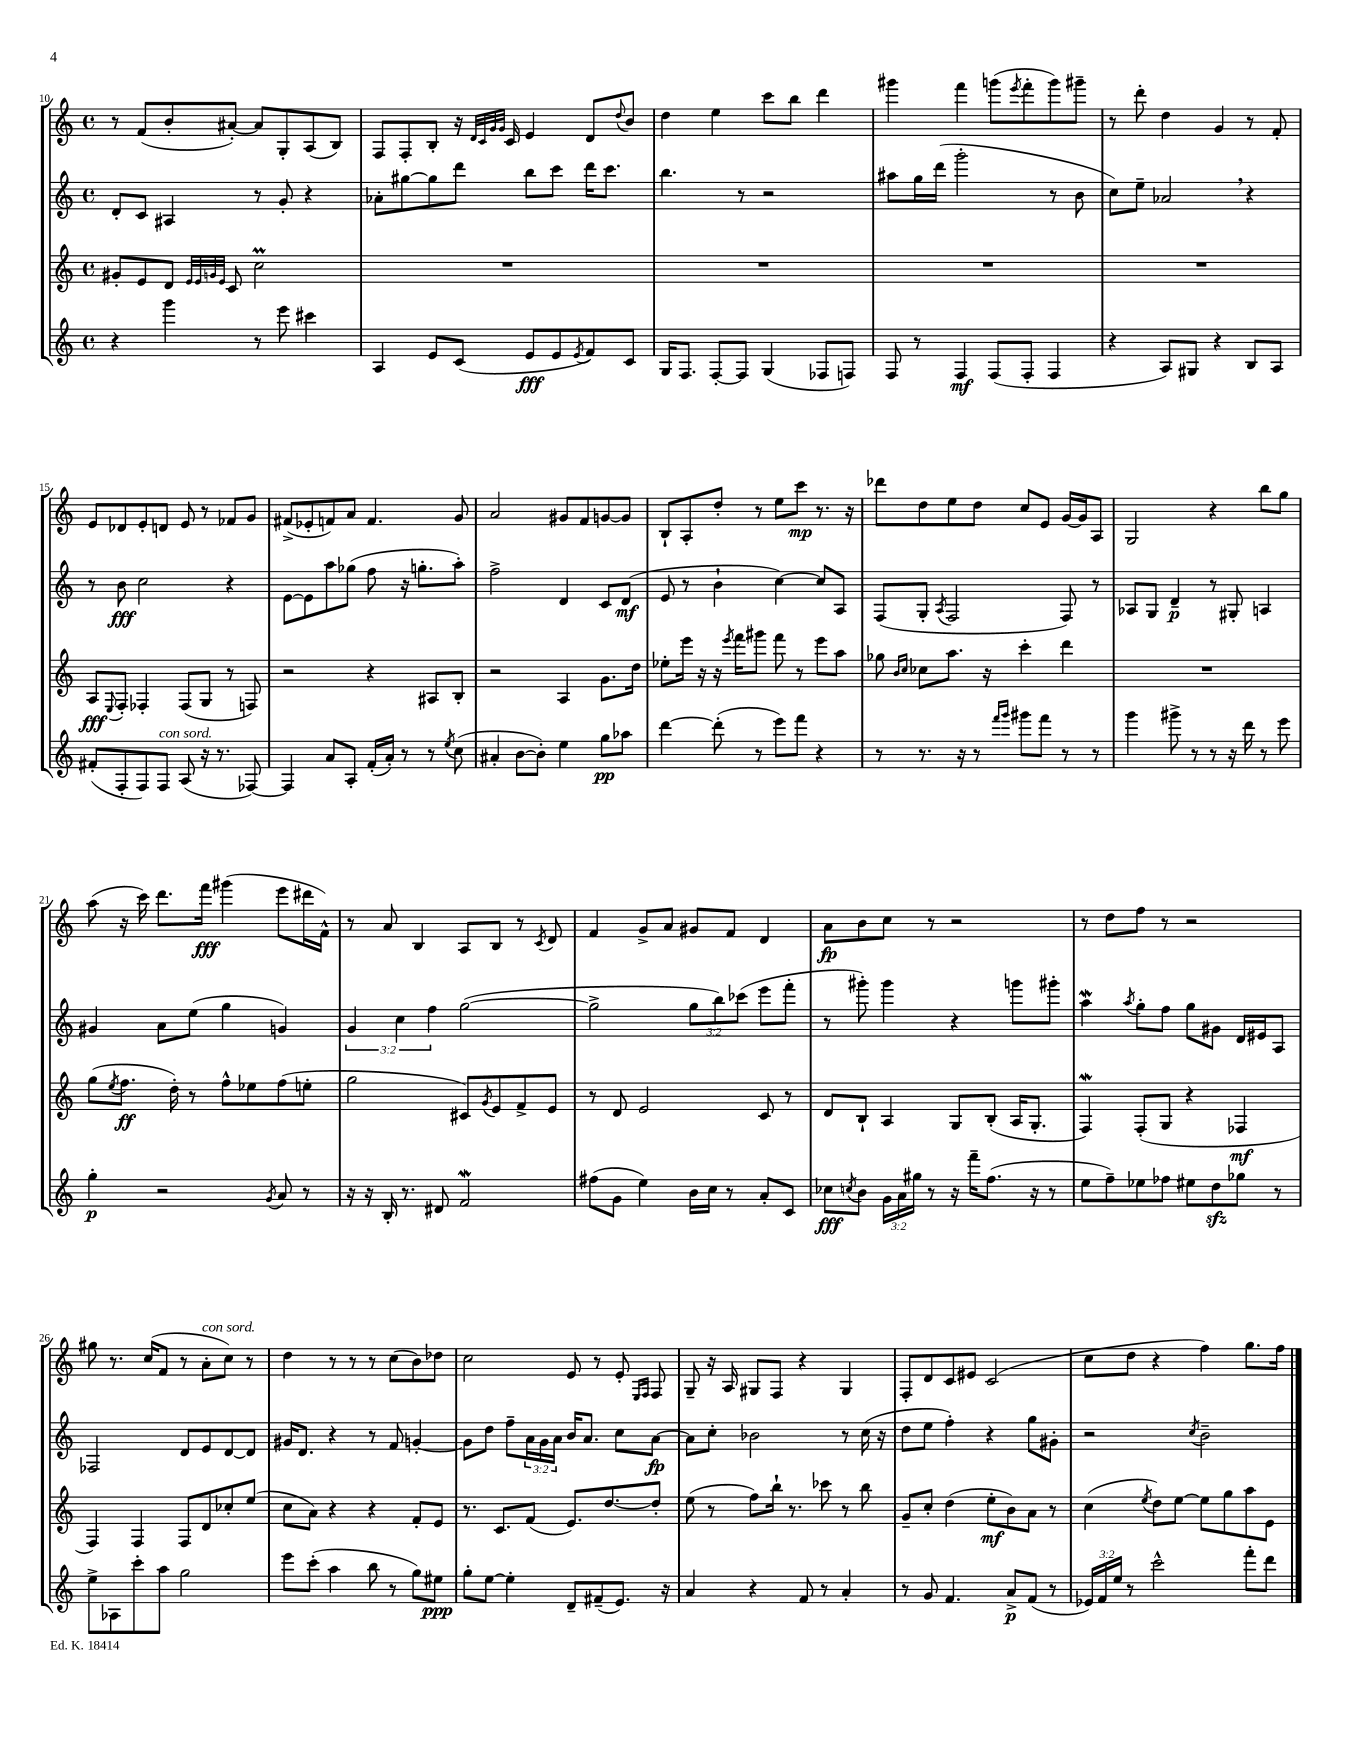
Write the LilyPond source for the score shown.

<<
\new StaffGroup <<
\new Staff = "s0" {
    \clef treble \key c \major \defaultTimeSignature \time 4/4
    r8 f'8( b'8-. ais'8~-.) ais'8 g8-. a8( b8) |
    f8 f8-. b8-. r16 \grace { d'32 c'32 g'32 g'32 } c'16 e'4 d'8 \appoggiatura { d''8 } b'8 |
    d''4 e''4 c'''8 b''8 d'''4 |
    gis'''4 f'''4 g'''8( \acciaccatura { e'''8 } f'''8-. g'''8) gis'''8-- |
    r8 d'''8-. d''4 g'4 r8 f'8-. |
    e'8 des'8 e'8-. d'8 e'8 r8 fes'8 g'8 |
    fis'8->( ees'8-. f'8) a'8 f'4. g'8 |
    a'2 gis'8 f'8 g'8~ g'8 |
    b8-! a8-. d''8-. r8 e''8 c'''8\mp r8. r16 |
    des'''8 d''8 e''8 d''8 c''8 e'8 g'16~ g'16 a8 |
    g2 r4 b''8 g''8 |
    a''8( r16 c'''16) d'''8. f'''16\fff gis'''4( e'''8 dis'''16 f'16-^) |
    r8 a'8 b4 a8 b8 r8 \acciaccatura { c'8 } d'8 |
    f'4 g'8-> a'8 gis'8 f'8 d'4 |
    a'8\fp b'8 c''8 r8 r2 |
    r8 d''8 f''8 r8 r2 |
    gis''8 r8. c''16( f'8 r8 a'8-.^\markup { \italic "con sord." } c''8) r8 |
    d''4 r8 r8 r8 c''8( b'8) des''8 |
    c''2 e'8 r8 e'8-. \grace { e16 f16 } f8 |
    g8-- r16 a16 gis8 f8 r4 gis4 |
    f8-. d'8 c'8 eis'8 c'2( |
    c''8 d''8 r4 f''4) g''8. f''16 \bar "|." |
}
\new Staff = "s1" {
    \clef treble \key c \major \defaultTimeSignature \time 4/4 \override Staff.TupletNumber.text = #tuplet-number::calc-fraction-text
    d'8-. c'8 ais4 r8 g'8-. r4 |
    aes'8-. gis''8~ gis''8 d'''8 b''8 c'''8 d'''16 c'''8. |
    b''4. r8 r2 |
    ais''8 g''16 d'''16( g'''2-. r8 b'8 |
    c''8) e''8-- aes'2 \breathe r4 |
    r8 b'8\fff c''2 r4 |
    e'8~ e'8 a''8 ges''8( f''8 r16 g''8.-. a''8-.) |
    f''2-> d'4 c'8 d'8\mf( |
    e'8 r8 b'4-! c''4~) c''8 a8 |
    f8( g8-. \acciaccatura { a8 } f2 f8) r8 |
    aes8 g8 d'4--\p r8 gis8-. a4 |
    gis'4 a'8 e''8( g''4 g'4) |
    \tuplet 3/2 { g'4 c''4 f''4 } g''2~( |
    g''2-> \tuplet 3/2 { g''8 b''8) ces'''8( } e'''8 f'''8-. |
    r8 gis'''8-.) gis'''4 r4 g'''8 gis'''8-. |
    a''4\mordent \acciaccatura { a''8 } g''8-. f''8 g''8 gis'8 d'16 eis'16 a8 |
    fes2 d'8 e'8 d'8~ d'8 |
    gis'16 d'8. r4 r8 f'8 g'4~-. |
    g'8 d''8 f''8-- \tuplet 3/2 { a'16 g'16 a'16 } b'16 a'8. c''8 a'8~\fp |
    a'8 c''8-. bes'2 r8 c''16( r16 |
    d''8 e''8 f''4-.) r4 g''8 gis'8-. |
    r2 \acciaccatura { c''8 } b'2-- \bar "|." |
}
\new Staff = "s2" {
    \clef treble \key c \major \defaultTimeSignature \time 4/4
    gis'8-. e'8 d'8 \grace { e'32 e'32 g'32 e'32 } c'8 c''2\prall |
    R1 |
    R1 |
    R1 |
    R1 |
    a8\fff \appoggiatura { e8 } f8-. fes4-. fes8( g8 r8 f8) |
    r2 r4 ais8 b8-. |
    r2 a4 g'8. d''16 |
    ees''8-. e'''16 r16 r16 \acciaccatura { e'''8 } f'''16 gis'''8 f'''8 r8 e'''8 a''8 |
    ges''8 \grace { b'16 c''16 } ces''8 a''8. r16 c'''4-. d'''4 |
    R1 |
    g''8( \acciaccatura { e''8 } f''8.\ff d''16-.) r8 f''8-^ ees''8 f''8( e''8-. |
    g''2 cis'8) \acciaccatura { g'8 } e'8 f'8-> e'8 |
    r8 d'8 e'2 c'8 r8 |
    d'8 b8-! a4 g8 b8-.( a16 g8.-. |
    f4\mordent) f8-.( g8 r4 fes4\mf |
    f4) f4 f8 d'8 ces''8-. e''8( |
    c''8 a'8) r4 r4 f'8-. e'8 |
    r8. c'8. f'8( e'8.) d''8.~ d''8-. |
    e''8( r8 f''8) b''16-! r8. ces'''8 r8 b''8 |
    g'8-- c''8-. d''4( e''8-.\mf b'8) a'8 r8 |
    c''4( \acciaccatura { e''8 } d''8) e''8~ e''8 g''8 a''8 e'8 \bar "|." |
}
\new Staff = "s3" {
    \clef treble \key c \major \defaultTimeSignature \time 4/4 \override Staff.TupletNumber.text = #tuplet-number::calc-fraction-text
    r4 g'''4 r8 e'''8 cis'''4 |
    a4 e'8 c'8( e'8\fff e'8 \acciaccatura { e'8 } f'8) c'8 |
    g16 f8. f8~-. f8 g4( fes8 f8) |
    f8 r8 f4\mf f8( f8-. f4 |
    r4 a8) gis8 r4 b8 a8 |
    fis'8-.( f8-. f8) f8^\markup { \italic "con sord." } a8( r16 r8. fes8~) |
    fes4 a'8 a8-. f'16-.( a'16-.) r8 r8 \acciaccatura { e''8 } c''8( |
    ais'4-. b'8~ b'8-.) e''4 g''8\pp aes''8 |
    d'''4~ d'''8-.( r8 e'''8) f'''8 r4 |
    r8 r8. r16 r8 \grace { f'''16 g'''16 } gis'''8 f'''8 r8 r8 |
    g'''4 gis'''8-> r8 r8 r16 d'''16 r8 e'''8 |
    g''4-.\p r2 \acciaccatura { g'8 } a'8 r8 |
    r16 r16 b16-. r8. dis'8 f'2\mordent |
    fis''8( g'8 e''4) b'16 c''16 r8 a'8-. c'8 |
    ces''8\fff \acciaccatura { c''8 } b'8 \tuplet 3/2 { g'16 a'16 gis''16 } r8 r16 f'''16-- f''8.( r16 r8 |
    e''8 f''8--) ees''8 fes''8 eis''8 d''8\sfz ges''8 r8 |
    e''8-> aes8 c'''8-. a''8 g''2 |
    e'''8 c'''8-.( a''4 b''8 r8 g''8) eis''8\ppp |
    g''8-. e''8~ e''4-. d'8-- fis'8--( e'8.) r16 |
    a'4 r4 f'8 r8 a'4-. |
    r8 g'8 f'4. a'8->\p f'8( r8 |
    \tuplet 3/2 { ees'16) f'16 e''16 } r8 c'''2-^ f'''8-. d'''8 \bar "|." |
}
>>
>>
\layout { \context { \Score currentBarNumber = #10 } }
